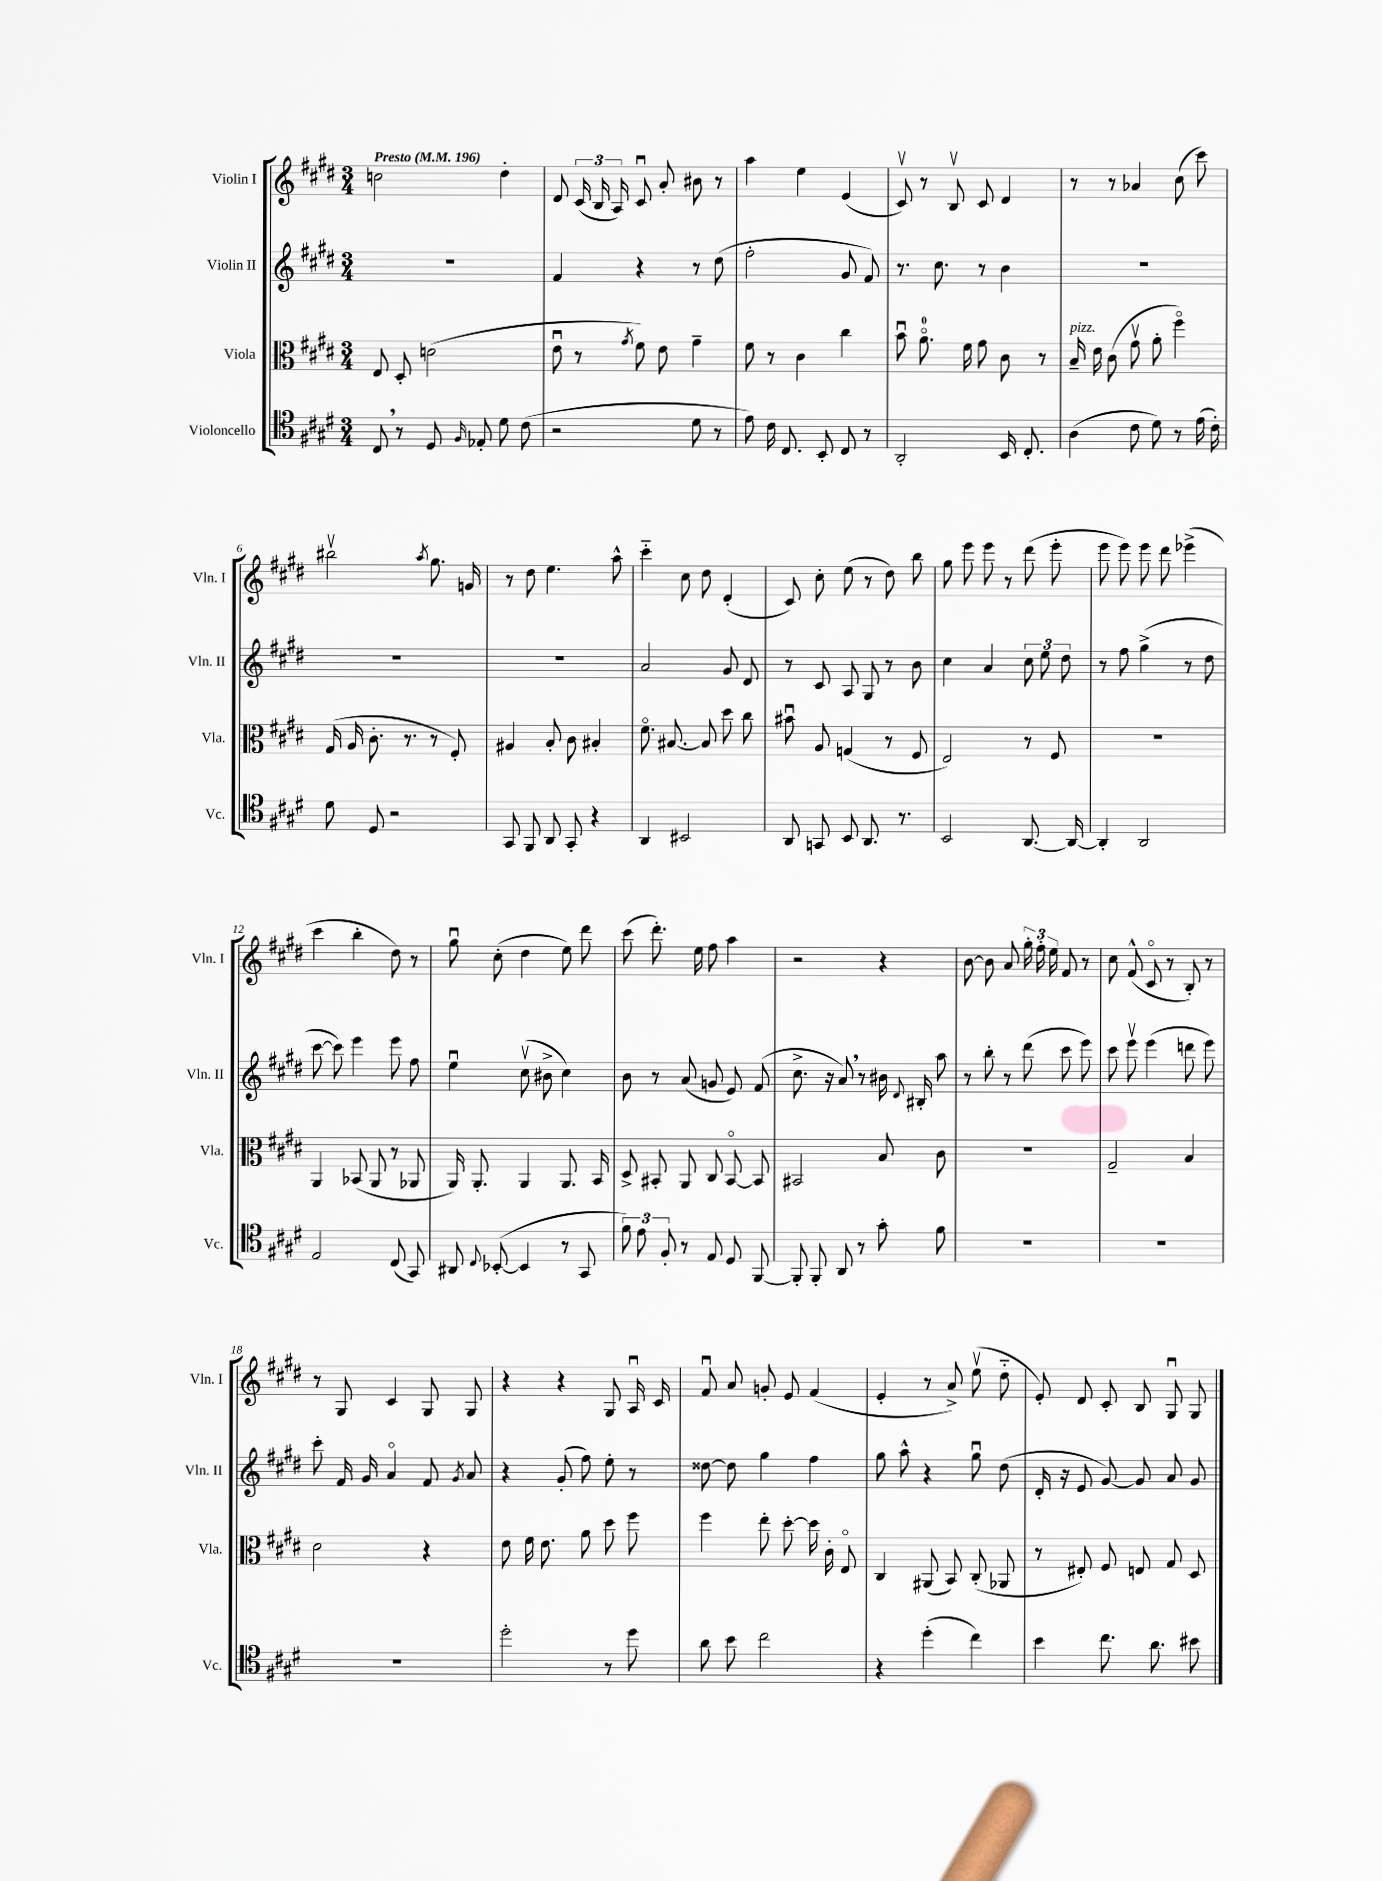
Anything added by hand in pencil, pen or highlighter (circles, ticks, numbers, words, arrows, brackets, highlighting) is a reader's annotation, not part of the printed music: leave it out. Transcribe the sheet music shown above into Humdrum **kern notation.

**kern	**kern	**kern	**kern
*part4	*part3	*part2	*part1
*staff4	*staff3	*staff2	*staff1
*I"Violoncello	*I"Viola	*I"Violin II	*I"Violin I
*I'Vc.	*I'Vla.	*I'Vln. II	*I'Vln. I
*clefC4	*clefC3	*clefG2	*clefG2
*k[f#c#g#d#]	*k[f#c#g#d#]	*k[f#c#g#d#]	*k[f#c#g#d#]
*M3/4	*M3/4	*M3/4	*M3/4
*MM196	*MM196	*MM196	*MM196
=1	=1	=1	=1
!	!	!	!LO:TX:a:B:t=Presto
8C#,/	8E/	2.r	2ccn\
8r	8D#'/	.	.
8D#/	(2dn\	.	.
16qqF#/	.	.	.
8E-X'/	.	.	.
8d#\	.	.	4dd#'\
(8c#\	.	.	.
=2	=2	=2	=2
2r	8eu\	4f#/	8d#/
.	8r	.	(24c#/
.	.	.	24B/
.	.	.	24A/)
.	8qg#/	.	.
.	8f#\)	4r	8c#u/
.	8e\	.	8a'/
8d#\	4g#~\	8r	8b#X\
8r	.	(8dd#\	8r
=3	=3	=3	=3
8e\)	8f#\	2ff#'\	4aa\
16c#\	8r	.	.
8.C#/	.	.	.
.	4c#\	.	4ee\
8BB'/	.	.	.
8C#/	4cc#\	8g#/	(4e/
8r	.	8f#/)	.
=4	=4	=4	=4
2AA'/	8bu\	8.r	8c#v/)
.	8.a\	.	8r
.	.	8.cc#\	.
.	.	.	8Bv/
.	16f#\	.	.
.	8g#\	8r	8c#/
16BB/	8c#\	4b\	4d#/
8.C#'/	.	.	.
.	8r	.	.
=5	=5	=5	=5
!	!LO:TX:a:i:t=pizz.	!	!
(4A\	16B~/	2.r	8r
.	16e\	.	.
.	(8c#\	.	8r
8c#\	8g#v\	.	4a-X/
8d#\)	8a'\	.	.
8r	4ff#\)	.	(8cc#\
(16e\	.	.	8ccc#\)
16c#'\)	.	.	.
!!LO:LB:g=z
=6	=6	=6	=6
8d#\	(16G#/	2.r	2bb#Xv\
.	16A/	.	.
8D#/	8.c#'\	.	.
2r	.	.	.
.	8.r	.	.
.	.	.	8qaa/
.	8r	.	8.gg#\
.	8F#'/)	.	.
.	.	.	16gn/
=7	=7	=7	=7
8GG#/	4A#X/	2.r	8r
8FF#/	.	.	8dd#\
8AA/	8B'/	.	4.ee\
8GG#'/	8c#\	.	.
4r	4B#X'/	.	.
.	.	.	8aa^^\
=8	=8	=8	=8
4AA/	8.f#\	2a/	4ccc#\
.	[8.B#X/	.	.
2BB#X/	.	.	8cc#\
.	8B#/]	.	8dd#\
.	8dd#\	8g#/	(4d#'/
.	8cc#\	8d#/	.
=9	=9	=9	=9
8AA/	8b#Xu\	8r	8c#/)
8GGn/	8A/	8c#/	8cc#'\
8BB/	(4Gn/	8A/	(8ee\
8.AA/	.	8G#/	8r
.	8r	8r	8dd#\)
8.r	.	.	.
.	8F#/	8b\	8bb\
=10	=10	=10	=10
2BB/	2E/)	4cc#\	8gg#\
.	.	.	8eee\
.	.	4a/	8eee\
.	.	.	8r
[8.AA/	8r	12cc#\	(8ddd#\
.	.	12ee\	.
.	8F#/	.	8eee'\
.	.	12dd#\	.
16AA/_	.	.	.
=11	=11	=11	=11
4AA'/]	2.r	8r	8eee\
.	.	8ff#\	8eee\)
2AA/	.	(4gg#^\	8eee\
.	.	.	8ddd#\
.	.	8r	(4eee-X^\
.	.	8dd#\	.
!!LO:LB:g=z
=12	=12	=12	=12
2E/	4AA/	[8ccc#\	4ccc#\
.	.	8ccc#\])	.
.	(8BB-X/	4eee\	4bb'\
.	8AA/	.	.
(8C#/	8r	8eee\	8dd#\)
8GG#/)	8AA-X/	8ff#\	8r
=13	=13	=13	=13
8AA#X/	16AA/)	4eeu\	8gg#u\
.	8.AA'/	.	.
8qqC#/	.	.	.
([8BB-X'/	.	.	(8cc#'\
4BB-/]	4AA/	(8cc#v\	4dd#\
.	.	8b#X^\	.
8r	8.AA/	4cc#\)	8ee\)
8GG#/	.	.	8ddd#\
.	16BB/	.	.
=14	=14	=14	=14
12f#\)	8D#^/	8b\	(8ccc#\
12e\	.	.	.
.	8BB#X'/	8r	8.ddd#'\)
12F#'/	.	.	.
8r	8AA/	(8a/	.
.	.	.	16ee\
8E/	8C#/	8gn/	8ff#\
8D#/	[8BB#/	8e/)	4aa\
[8FF#/	8BB#/]	(8f#/	.
=15	=15	=15	=15
8FF#'/]	2BB#X/	8.cc#^\	2r
8FF#'/	.	.	.
.	.	16r	.
8AA/	.	8a,/)	.
8r	.	8r	.
8g#'\	8B/	16b#X\	4r
.	.	8qqd#/	.
.	.	16B#X'/	.
8f#\	8c#\	8aa\	.
=16	=16	=16	=16
2.r	2.r	8r	[8b\
.	.	8bb'\	8b\]
.	.	8r	8a/
.	.	(8ddd#\	24gg#'\
.	.	.	24ff#'\
.	.	.	24ee\
.	.	8ccc#\	8f#/
.	.	8eee\)	8r
=17	=17	=17	=17
2.r	2G#~/	8ccc#\	8cc#\
.	.	8eeev\	(8f#^^/
.	.	(4eee\	8c#/
.	.	.	8r
.	4B/	8dddn\	8B'/)
.	.	8eee\)	8r
!!LO:LB:g=z
=18	=18	=18	=18
2.r	2d#\	8ccc#'\	8r
.	.	16f#/	8G#/
.	.	16g#/	.
.	.	4a/	4c#/
.	4r	8f#/	8G#/
.	.	8qg#/	.
.	.	8a/	8G#/
=19	=19	=19	=19
2dd#'\	8e\	4r	4r
.	16f#\	.	.
.	8.e\	.	.
.	.	(8g#'/	4r
.	8a\	8ff#\)	.
8r	8dd#\	8ee'\	8G#/
8dd#\	8ff#\	8r	16Au/
.	.	.	16c#/
=20	=20	=20	=20
8a\	4ff#\	[8dd##X\	8f#u/
8b\	.	8dd##\]	8a/
2cc#\	8ee'\	4gg#\	8gn'/
.	[8dd#'\	.	8e/
.	16dd#\]	4ff#\	(4f#/
.	16c#'\	.	.
.	8E/	.	.
=21	=21	=21	=21
4r	4C#/	8gg#\	4e'/
.	.	8aa^^\	.
(4dd#'\	(8AA#X/	4r	8r
.	8BB/)	.	8a^/)
4cc#\)	(8C#'/	8gg#u\	(8eev\
.	8AA-X/	(8dd#\	8dd#\
=22	=22	=22	=22
4b\	8r	16d#'/	8e'/)
.	.	16r	.
.	8E#X'/)	8e/	8d#/
8.cc#\	8F#/	[8g#/)	8c#'/
.	8En/	8g#/]	8B/
8.a\	.	.	.
.	8G#/	8a/	8G#u/
8b#X\	8D#/	8g#/	8G#/
==	==	==	==
*-	*-	*-	*-
